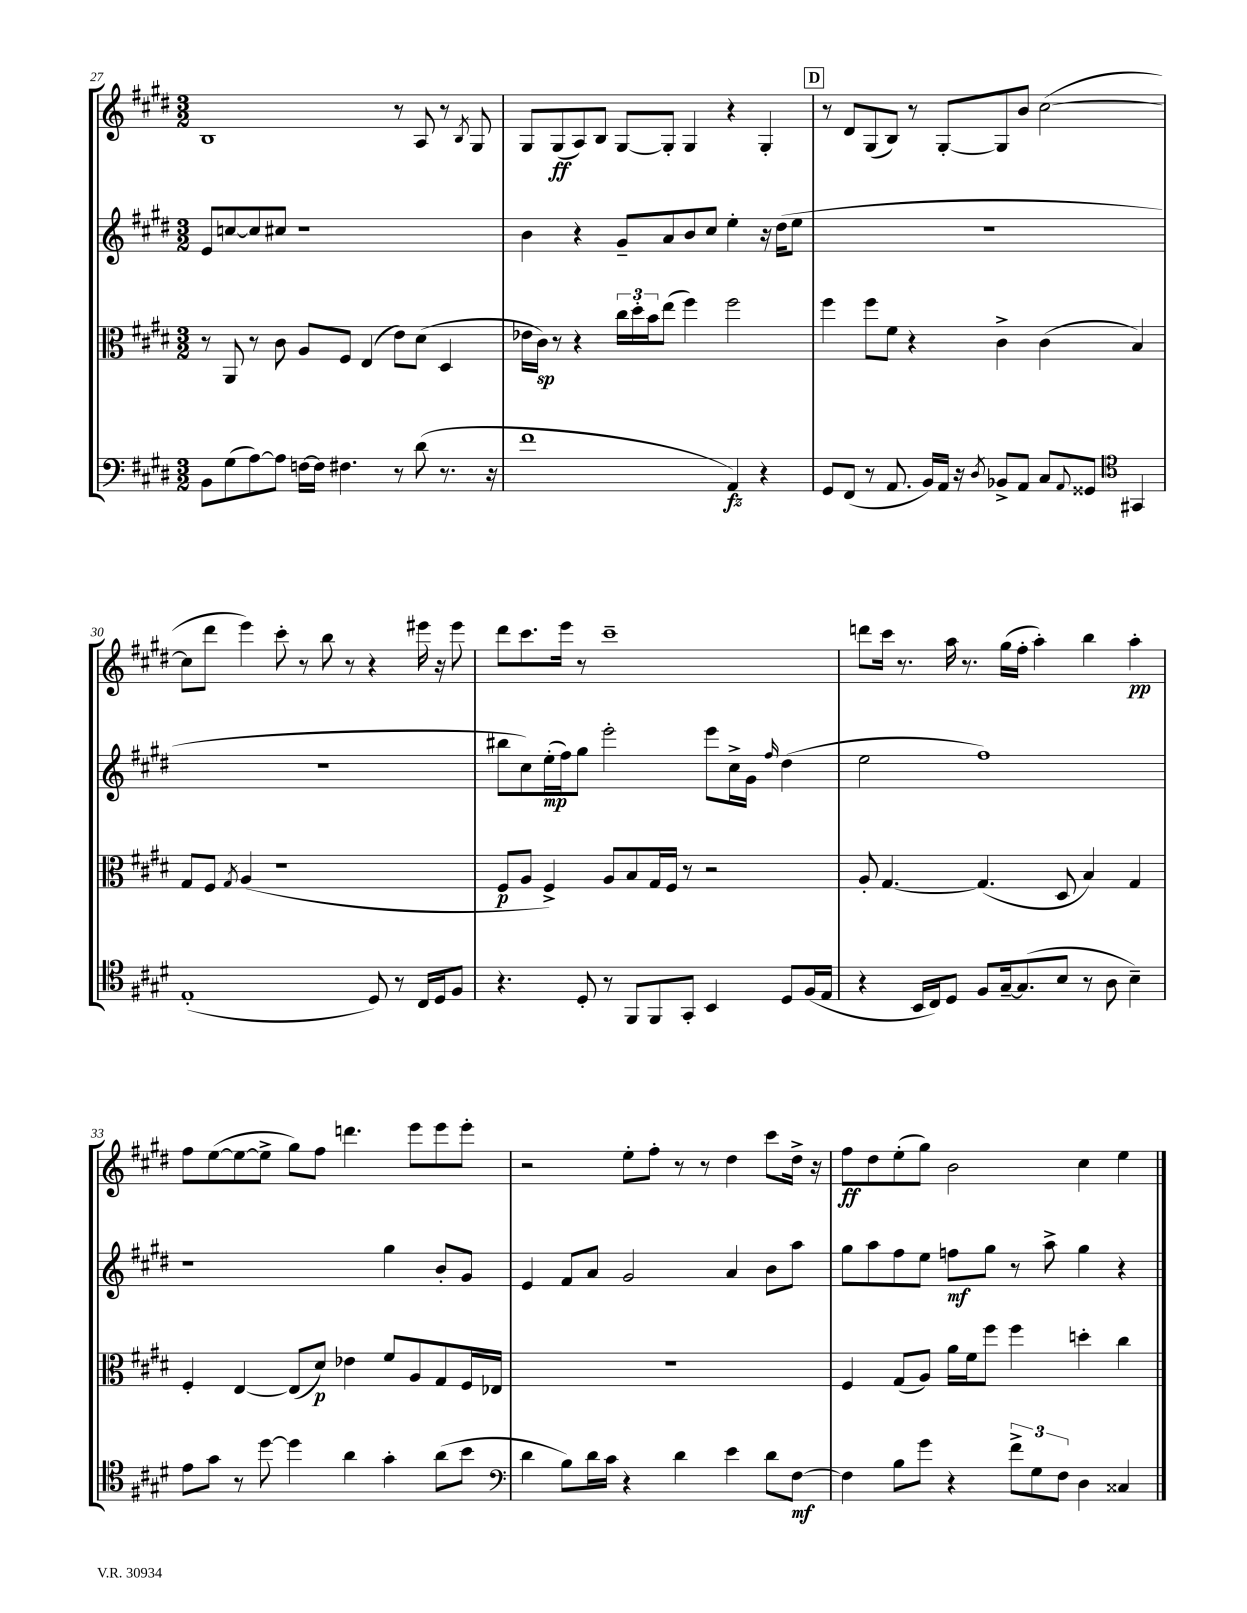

**kern	**kern	**kern	**kern
*staff4	*staff3	*staff2	*staff1
*clefF4	*clefC3	*clefG2	*clefG2
*k[f#c#g#d#]	*k[f#c#g#d#]	*k[f#c#g#d#]	*k[f#c#g#d#]
*M3/2	*M3/2	*M3/2	*M3/2
8BB\L	8r	8e/L	1B
(8G#\	8AA/	[8cc/	.
[8A\)	8r	8cc/]	.
8A\]J	8c#\	8cc#/J	.
[16F\LL	8A/L	1r	.
16F\]JJ	.	.	.
4.F#\	8F#/J	.	.
.	(4E/	.	.
8r	8e\L)	.	8r
(8d#\	(8d#\J	.	8A/
8.r	4D#/	.	8r
.	.	.	8qB/
.	.	.	8G#/
16r	.	.	.
=	=	=	=
1f#	16e-\LL	4b\	8G#/L
.	16c#\JJ)	.	.
.	8r	.	(8G#/
.	4r	4r	8A/)
.	.	.	8B/J
.	24cc#\LL	8g#~/L	[8G#/L
.	24dd#'\	.	.
.	24b\J	.	.
.	(8ee\J	8a/	8G#'/]J
.	4ff#\)	8b/	4G#/
.	.	8cc#/J	.
4AA/)	2ff#\	4ee'\	4r
4r	.	16r	4G#'/
.	.	(16dd#\LK	.
.	.	8ee\J	.
=	=	=	=
8GG#/L	4ff#\	1.r	8r
(8FF#/J	.	.	8d#/L
8r	8ff#\L	.	(8G#/
8.AA/	8f#\J	.	8B/J)
.	4r	.	8r
16BB/LL)	.	.	.
16AA/JJ	.	.	[8G#'/L
16r	.	.	.
8qD#/	.	.	.
8BB-^/L	4c#^\	.	8G#/]
8AA/J	.	.	8b/J
8C#/L	(4c#\	.	([2cc#\
8qqAA/	.	.	.
8GG##/J	.	.	.
*clefC4	*	*	*
4GG#/	4B/)	.	.
=	=	=	=
(1E'	8G#/L	1.r	8cc#\]L
.	8F#/J	.	8ddd#\J
.	8qG#/	.	.
.	(4A/	.	4eee\)
.	1r	.	8ccc#'\
.	.	.	8r
.	.	.	8bb\
.	.	.	8r
8D#/)	.	.	4r
8r	.	.	.
16C#/LL	.	.	16eee#\
16D#/J	.	.	16r
8F#/J	.	.	8eee#\
=	=	=	=
4.r	8F#/L	8bb#\L	8ddd#\L
.	8A/J	8cc#\)	8.ccc#\
.	4F#^/)	(16ee'\L	.
.	.	16ff#\J)	16eee\Jk
8D#'/	.	8gg#\J	8r
8r	8A/L	2eee'\	1ccc#~
8FF#/L	8B/	.	.
8FF#/	16G#/L	.	.
.	16F#/JJ	.	.
8GG#'/J	8r	.	.
4BB/	2r	8eee\L	.
.	.	16cc#^\L	.
.	.	16g#\JJ	.
.	.	16qqff#/	.
8D#/L	.	(4dd#\	.
(16F#/L	.	.	.
16E/JJ	.	.	.
=	=	=	=
4r	8A'/	2ee\	8ddd\L
.	[4.G#/	.	16ccc#\Jk
.	.	.	8.r
16BB/LL	.	.	.
16C#/J)	.	.	.
8D#/J	.	.	16aa\
.	.	.	8.r
8F#/L	(4.G#/]	1ff#)	.
[16G#~/k	.	.	(16gg#\LL
(8.G#/]	.	.	16ff#'\JJ
.	.	.	4aa'\)
8B/J	8D#/	.	.
8r	4B/)	.	4bb\
8A\	.	.	.
4B~\)	4G#/	.	4aa'\
=	=	=	=
8e\L	4F#'/	1r	8ff#\L
8g#\J	.	.	([8ee\
8r	[4E/	.	8ee\_
[8dd#\	.	.	8ee^\]J
4dd#\]	(8E/]L	.	8gg#\L)
.	8d#/J)	.	8ff#\J
4a\	4e-\	.	4.ddd\
4g#'\	8f#/L	4gg#\	.
.	8A/	.	8eee\L
(8a\L	8G#/	8b'/L	8eee\
8b\J	16F#/L	8g#/J	8eee'\J
.	16E-/JJ	.	.
=	=	=	=
*clefF4	*	*	*
4d#\	1.r	4e/	2r
8B\L)	.	8f#/L	.
16d#\L	.	8a/J	.
16c#\JJ	.	.	.
4r	.	2g#/	8ee'\L
.	.	.	8ff#'\J
4d#\	.	.	8r
.	.	.	8r
4e\	.	4a/	4dd#\
8d#\L	.	8b\L	8ccc#\L
[8F#\J	.	8aa\J	16dd#^\Jk
.	.	.	16r
=	=	=	=
4F#\]	4F#/	8gg#\L	8ff#\L
.	.	8aa\	8dd#\
8B\L	(8G#/L	8ff#\	(8ee'\
8g#\J	8A/J)	8ee\J	8gg#\J)
4r	16a\LL	8ff\L	2b\
.	16f#\J	.	.
.	8ff#\J	8gg#\J	.
12f#^\L	4ff#\	8r	.
12G#\	.	.	.
.	.	8aa^\	.
12F#\J	.	.	.
4D#\	4dd'\	4gg#\	4cc#\
4C##/	4cc#\	4r	4ee\
==	==	==	==
*-	*-	*-	*-
